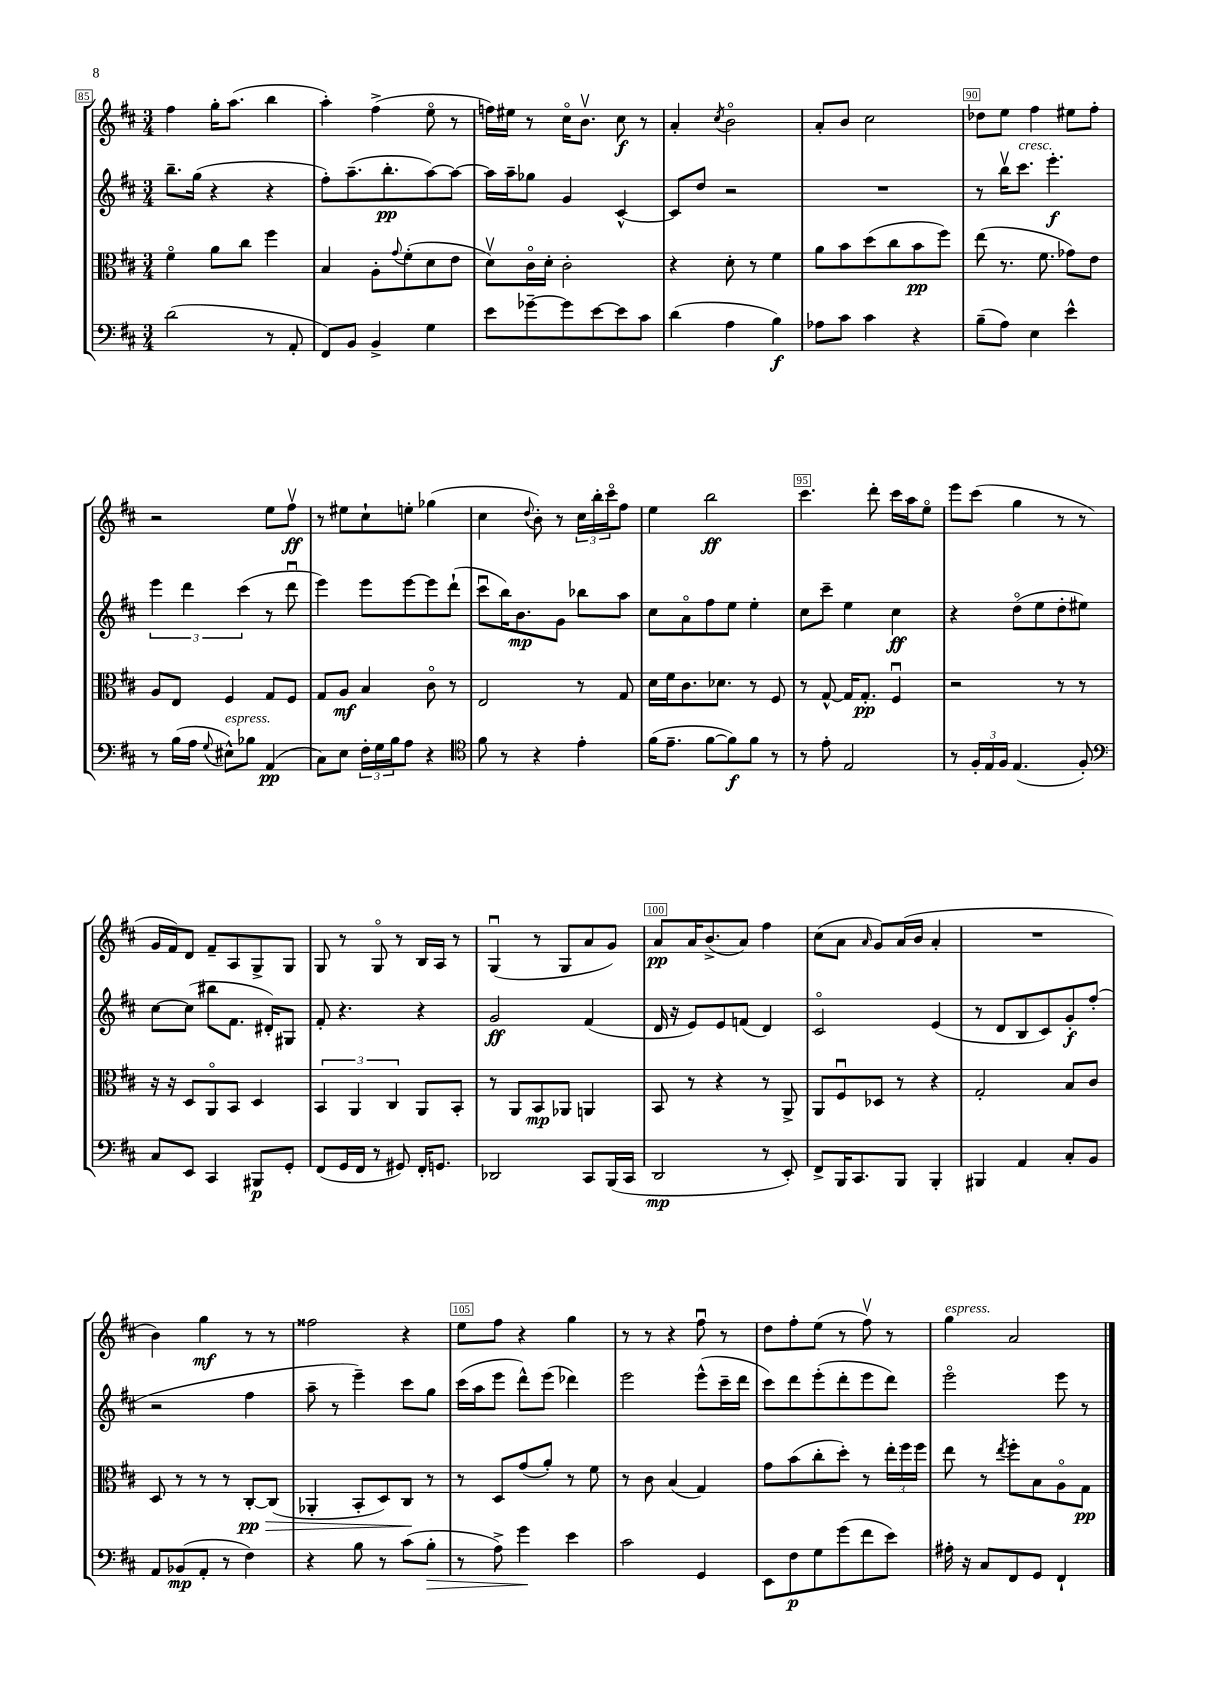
<<
\new StaffGroup <<
\new Staff = "s0" {
    \clef treble \key d \major \numericTimeSignature \time 3/4
    fis''4 g''16-. a''8.( b''4 |
    a''4-.) fis''4->( e''8\flageolet r8 |
    f''16) eis''16 r8 cis''16\flageolet b'8.\upbow cis''8\f r8 |
    a'4-. \acciaccatura { cis''8 } b'2\flageolet |
    a'8-. b'8 cis''2 |
    des''8 e''8 fis''4 eis''8 fis''8-. |
    r2 e''8 fis''8\upbow\ff |
    r8 eis''8 cis''8-! e''8-. ges''4( |
    cis''4 \appoggiatura { d''8 } b'8-.) r8 \tuplet 3/2 { cis''16 b''16-. cis'''16\flageolet } fis''8 |
    e''4 b''2\ff |
    cis'''4. d'''8-. cis'''16 a''16 e''8\flageolet |
    e'''8 cis'''8( g''4 r8 r8 |
    g'16 fis'16) d'8 fis'8-- a8 g8-> g8 |
    g8 r8 g8\flageolet r8 b16 a16 r8 |
    g4\downbow( r8 g8 a'8 g'8) |
    a'8\pp a'16 b'8.->( a'8) fis''4 |
    cis''8( a'8 \grace { a'16 } g'8) a'16( b'16 a'4-. |
    R2. |
    b'4) g''4\mf r8 r8 |
    fisis''2 r4 |
    e''8 fis''8 r4 g''4 |
    r8 r8 r4 fis''8\downbow r8 |
    d''8 fis''8-. e''8( r8 fis''8\upbow) r8 |
    g''4^\markup { \italic "espress." } a'2 \bar "|." |
}
\new Staff = "s1" {
    \clef treble \key d \major \numericTimeSignature \time 3/4
    b''8.-- g''16( r4 r4 |
    fis''8-.) a''8.--( b''8.-.\pp a''8~) a''8~ |
    a''16 a''16-- ges''8 g'4 cis'4~-^ |
    cis'8 d''8 r2 |
    R2. |
    r8 b''16\upbow cis'''8.^\markup { \italic "cresc." } e'''4.-.\f |
    \tuplet 3/2 { e'''4 d'''4 cis'''4( } r8 d'''8\downbow |
    e'''4) e'''8 e'''8~ e'''8 d'''8-!( |
    cis'''8\downbow b''16) b'8.\mp g'8 bes''8 a''8 |
    cis''8 a'8\flageolet fis''8 e''8 e''4-. |
    cis''8 cis'''8-- e''4 cis''4\ff |
    r4 d''8\flageolet( e''8 d''8-. eis''8) |
    cis''8~ cis''8( bis''8 fis'8. dis'16-.) gis8 |
    fis'8-. r4. r4 |
    g'2\ff fis'4( |
    d'16 r16 e'8) e'8 f'8( d'4) |
    cis'2\flageolet e'4( |
    r8 d'8 b8 cis'8) g'8-.\f fis''8-.( |
    r2 fis''4 |
    a''8-- r8 e'''4--) cis'''8 g''8 |
    cis'''16( a''16 e'''8 d'''8-^) e'''8( des'''4) |
    e'''2 e'''8-^( cis'''16-- d'''16 |
    cis'''8) d'''8 e'''8-.( d'''8-. e'''8 d'''8) |
    e'''2\flageolet e'''8 r8 \bar "|." |
}
\new Staff = "s2" {
    \clef alto \key d \major \numericTimeSignature \time 3/4
    fis'4\flageolet a'8 cis''8 fis''4 |
    b4 a8-. \appoggiatura { g'8 } fis'8-.( d'8 e'8 |
    d'8\upbow) cis'16\flageolet d'16-. cis'2-. |
    r4 d'8-. r8 fis'4 |
    a'8 b'8 d''8( cis''8 b'8\pp fis''8) |
    e''8( r8. fis'8. ges'8) e'8 |
    a8 e8 fis4 g8 fis8 |
    g8 a8\mf b4 cis'8\flageolet r8 |
    e2 r8 g8 |
    d'16 fis'16 cis'8. des'8. r8 fis8 |
    r8 g8~-^ g16 g8.-.\pp fis4\downbow |
    r2 r8 r8 |
    r16 r16 d8 a,8\flageolet b,8 d4 |
    \tuplet 3/2 { b,4 a,4 cis4 } a,8 b,8-. |
    r8 a,8 b,8\mp aes,8 a,4 |
    b,8 r8 r4 r8 a,8-> |
    a,8 fis8\downbow des8 r8 r4 |
    g2-. b8 cis'8 |
    d8 r8 r8 r8 cis8~-.\pp\> cis8( |
    aes,4-. b,8-. d8) cis8\! r8 |
    r8 d8 g'8( a'8-.) r8 fis'8 |
    r8 cis'8 b4( g4) |
    g'8 b'8( cis''8-. d''8-.) r8 \tuplet 3/2 { e''16-. fis''16 fis''16 } |
    e''8 r8 \acciaccatura { e''8 } fis''8-. b8 a8\flageolet g8\pp \bar "|." |
}
\new Staff = "s3" {
    \clef bass \key d \major \numericTimeSignature \time 3/4
    d'2( r8 a,8-. |
    fis,8) b,8 b,4-> g4 |
    e'8 ges'8~-- ges'8 e'8~ e'8 cis'8 |
    d'4( a4 b4\f) |
    aes8 cis'8 cis'4 r4 |
    b8--( a8) e4 e'4-^ |
    r8 b16( a16 \appoggiatura { g8 } eis8-^^\markup { \italic "espress." }) bes8 a,4\pp( |
    cis8) e8 \tuplet 3/2 { fis16-. g16 b16 } a8 r4 |
    \clef tenor fis'8 r8 r4 e'4-. |
    fis'16( e'8.-- fis'8~ fis'8\f) fis'8 r8 |
    r8 e'8-. e2 |
    r8 \tuplet 3/2 { fis16-. e16 fis16 } e4.( fis8-.) |
    \clef bass cis8 e,8 cis,4 bis,,8\p g,8-. |
    fis,8( g,16 fis,16 r8 gis,8) fis,16-. g,8. |
    des,2 cis,8 b,,16( cis,16 |
    d,2\mp r8 e,8-.) |
    fis,8-> b,,16 cis,8. b,,8 b,,4-. |
    bis,,4 a,4 cis8-. b,8 |
    a,8 bes,8\mp( a,8-. r8 fis4) |
    r4 b8 r8 cis'8( b8-.\> |
    r8 a8->) g'4\! e'4 |
    cis'2 g,4 |
    e,8 fis8\p g8 g'8( fis'8 e'8) |
    ais16-. r16 cis8 fis,8 g,8 fis,4-! \bar "|." |
}
>>
>>
\layout { \context { \Score currentBarNumber = #85 \override BarNumber.break-visibility = ##(#f #t #t) barNumberVisibility = #(every-nth-bar-number-visible 5) \override BarNumber.stencil = #(make-stencil-boxer 0.1 0.3 ly:text-interface::print) } }
